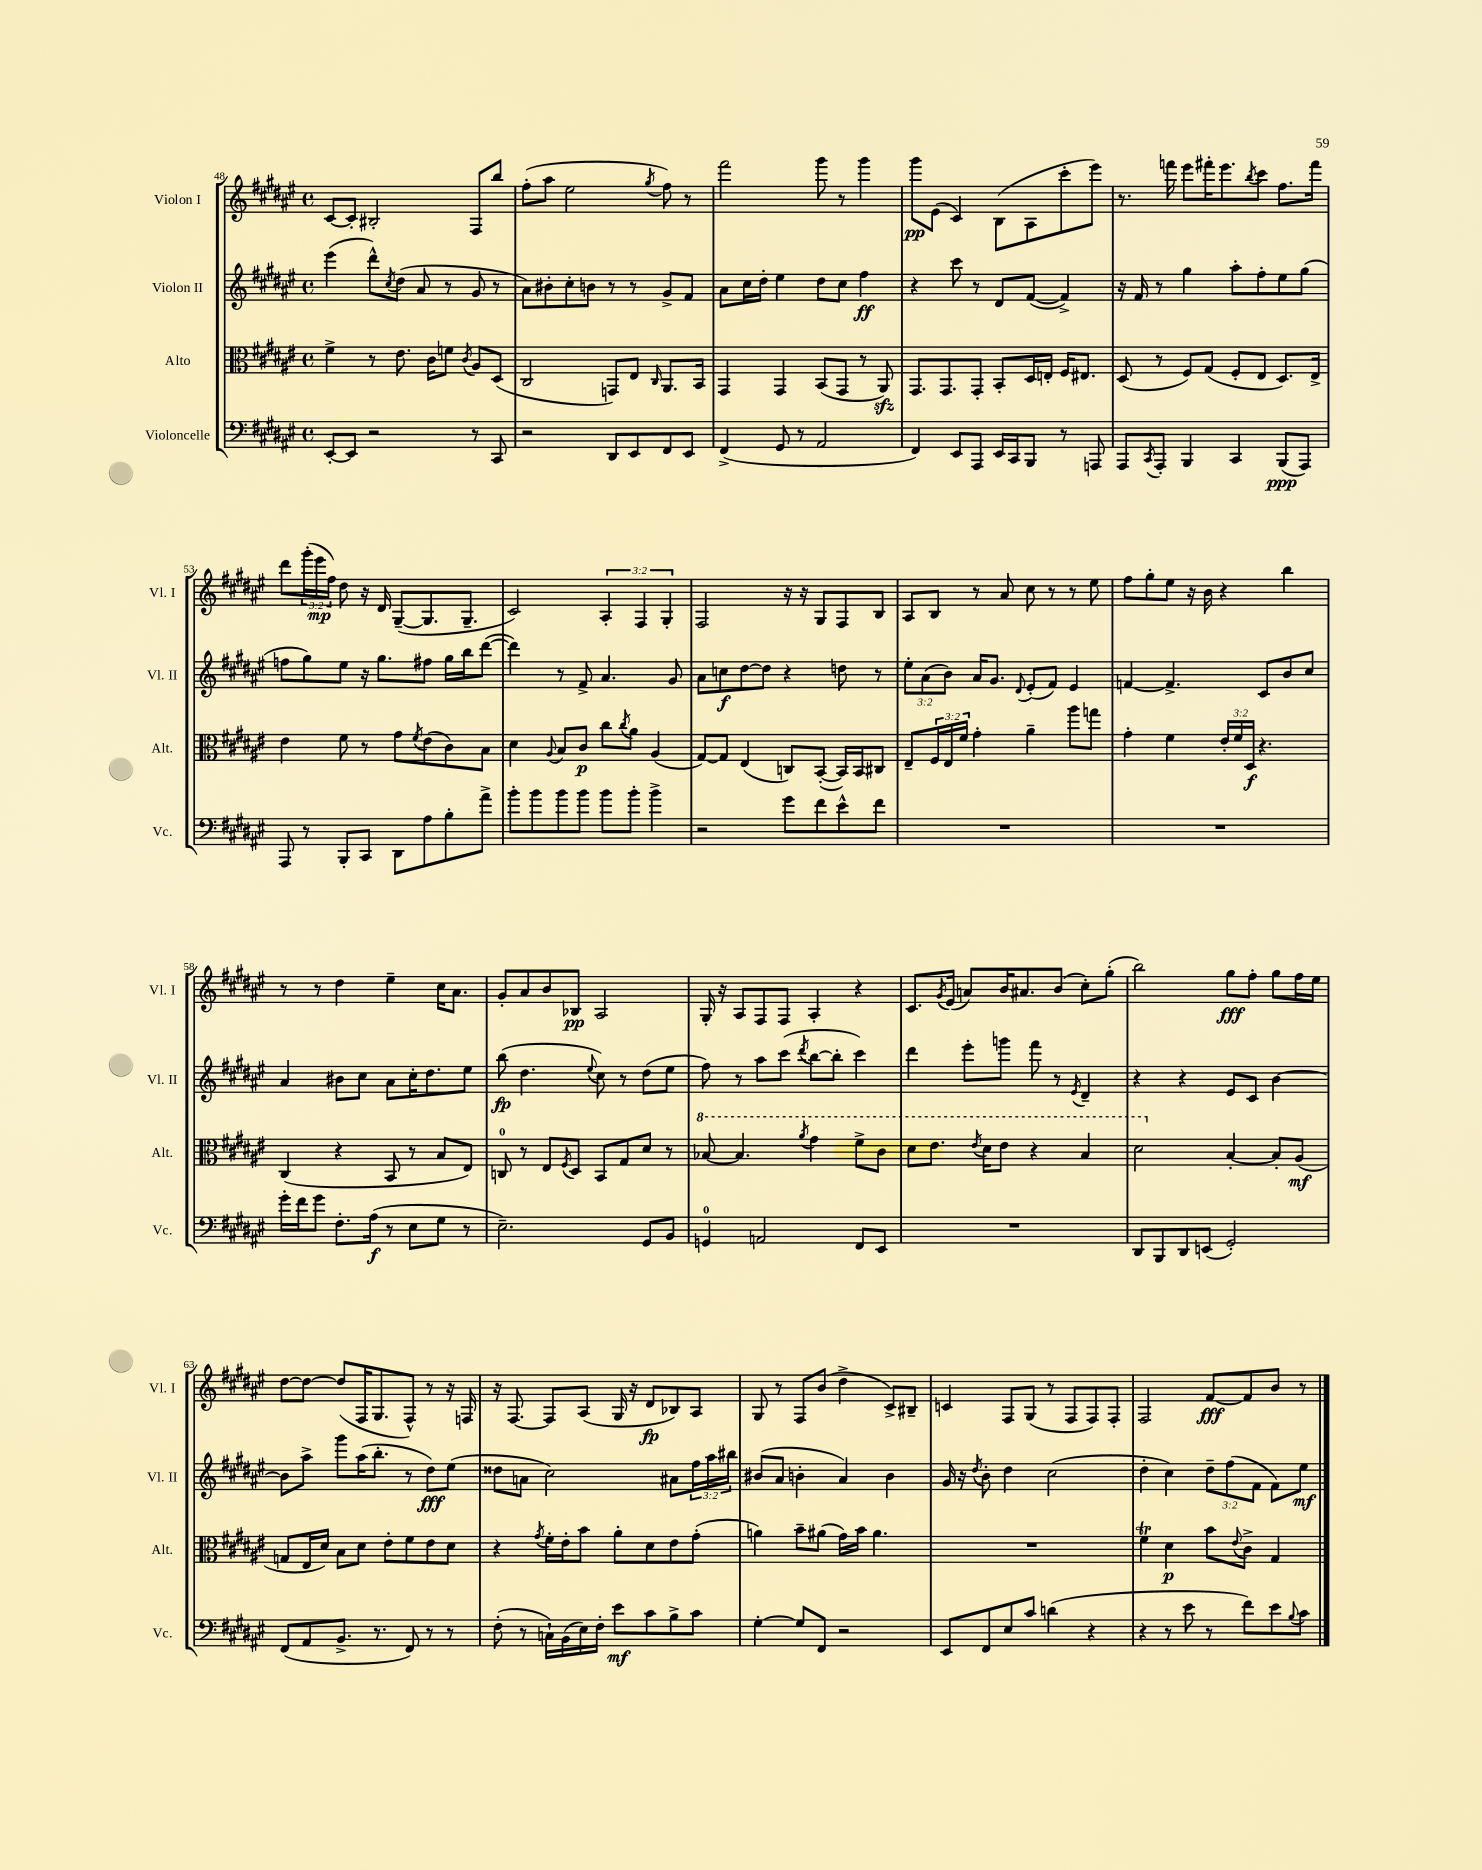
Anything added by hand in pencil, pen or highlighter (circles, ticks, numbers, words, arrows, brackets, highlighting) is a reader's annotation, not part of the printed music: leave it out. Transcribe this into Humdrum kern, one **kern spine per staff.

**kern	**kern	**kern	**kern
*staff4	*staff3	*staff2	*staff1
*clefF4	*clefC3	*clefG2	*clefG2
*k[f#c#g#d#a#e#]	*k[f#c#g#d#a#e#]	*k[f#c#g#d#a#e#]	*k[f#c#g#d#a#e#]
*M4/4	*M4/4	*M4/4	*M4/4
*met(c)	*met(c)	*met(c)	*met(c)
[8EE#'/L	4f#^\	(4eee#\	[8c#/L
8EE#/]J	.	.	8c#'/]J
2r	8r	8ddd#^^\L)	2B#'/
.	.	8qcc#/	.
.	8.e#\	(8dd#\J	.
.	.	8a#/	.
.	16c#\LK	.	.
.	8f\J	8r	.
.	8qc#/	.	.
8r	8A#/L	8g#/	8F#/L
8CC#/	(8D#/J	8r	8bb/J
=	=	=	=
2r	2C#/	8a#\L)	(8ff#'\L
.	.	8b#'\	8aa#\J
.	.	8cc#'\	2ee#\
.	.	8b\J	.
8DD#/L	8GG/L)	8r	.
8EE#/	8E#/J	8r	.
.	16qqC#/	.	8qgg#/
8FF#/	8.AA#/L	8g#^/L	8ff#\)
8EE#/J	.	8f#/J	8r
.	16BB/Jk	.	.
=	=	=	=
(4FF#^/	4GG#/	8a#\L	2fff#\
.	.	16cc#\L	.
.	.	16dd#'\JJ	.
8GG#/	4GG#/	4ee#\	.
8r	.	.	.
2AA#/	(8BB/L	8dd#\L	8ggg#\
.	8GG#/J	8cc#\J	8r
.	8r	4ff#\	4ggg#\
.	8AA#/)	.	.
=	=	=	=
4FF#/)	8.GG#/L	4r	8ggg#\L
.	.	.	(8e#\J
.	8.GG#/	.	.
8EE#/L	.	8ccc#\	4c#/)
8AAA#/J	8GG#'/J	8r	.
16EE#/LL	8BB'/L	8d#/L	(8B\L
16CC#/J	.	.	.
8BBB/J	16D#/L	([8f#/J	8A#\
.	16E'/JJ	.	.
8r	16F#/LK	4f#^/])	8ccc#'\
.	8.E#/J	.	.
8AAA/	.	.	8eee#\J)
=	=	=	=
8AAA#/L	(8D#/	16r	8.r
.	.	16f#/	.
8qCC#/	.	.	.
8AAA#'/J	8r	8r	.
.	.	.	16fff\
4BBB/	8F#/L)	4gg#\	8eee#\L
.	(8G#/J	.	16fff#'\K
.	.	.	8.eee#\
4CC#/	8F#'/L	8aa#'\L	.
.	.	.	8qbb/
.	8E#/J	8ff#'\	8ccc#\J
(8BBB/L	8.D#/L)	8ee#\	8.ff#\L
8AAA#/J)	.	(8gg#\J	.
.	16E#^/Jk	.	16fff#\Jk
=	=	=	=
8AAA#/	4e#\	8ff\L	8ddd#\L
8r	.	8gg#\)	(24ggg#'\L
.	.	.	24eee#\
.	.	.	24ff#\JJ)
8BBB'/L	8f#\	8ee#\J	8dd#\
8CC#/J	8r	16r	16r
.	.	8.gg#\L	16d#/
8DD#\L	8g#\L	.	([8G#~/L
.	8qf#/	.	.
8A#\	(8e#\	8ff#\J	8.G#/]
8B'\	8c#\)	16gg#\LL	.
.	.	16bb\J	8.G#~/J
8a#^\J	8B\J	([8ddd#\J	.
=	=	=	=
8b'\L	4d#\	4ddd#\])	2c#/)
8b\	.	.	.
.	8qqA#/	.	.
8b\	8B/L	8r	.
8b\J	8c#/J	8f#^/	.
8b\L	8cc#\L	4.a#/	6A#'/
.	8qcc#/	.	.
8b'\J	8a#\J	.	.
.	.	.	6F#/
4b^\	(4A#/	.	.
.	.	.	6G#'/
.	.	8g#/	.
=	=	=	=
2r	[8G#/L)	8a#\L	2F#/
.	8G#/]J	8cc\	.
.	(4E#/	[8dd#\	.
.	.	8dd#\]J	.
8g#\L	8C/L)	4r	16r
.	.	.	16r
8f#\	([8BB'/J	.	8G#/L
8e#^^\	16BB/]LL)	8dd\	8F#/
.	16BB/J	.	.
8f#\J	8C#/J	8r	8B/J
=	=	=	=
1r	8E#~/L	12ee#'\L	8A#/L
.	.	(12a#\	.
.	24F#/L	.	8B/J
.	24E#/	12b\J)	.
.	24f#/JJ	.	.
.	4g#'\	16a#/LK	8r
.	.	8.g#/J	.
.	.	.	8a#/
.	.	8qqd#/	.
.	4a#~\	(8e#'/L	8cc#\
.	.	8f#/J)	8r
.	8aa#\L	4e#/	8r
.	8gg\J	.	8ee#\
=	=	=	=
1r	4g#'\	[4f/	8ff#\L
.	.	.	8gg#'\
.	4f#\	4.f^/]	8ee#\J
.	.	.	16r
.	.	.	16b\
.	24e#'/LL	.	4r
.	24f#/	.	.
.	24D#/JJ	.	.
.	4.r	8c#/L	.
.	.	8b/	4bb\
.	.	8cc#/J	.
=	=	=	=
16g#'\LL	(4C#/	4a#/	8r
16f#\J	.	.	.
8g#\J	.	.	8r
8.F#'\L	4r	8b#\L	4dd#\
.	.	8cc#\J	.
(16A#\Jk	.	.	.
8r	8BB/	8a#\L	4ee#~\
8E#\L	8r	16cc#'\K	.
.	.	8.dd#\	.
8G#\J	8B/L	.	16cc#\LK
.	.	.	8.a#\J
8r	8E#/J)	8ee#\J	.
=	=	=	=
2.E#~\)	8C/	(8bb\	8g#'/L
.	8r	4.dd#\	8a#/
.	8E#/L	.	8b/
.	8qF#/	.	.
.	8D#/J	.	8B-/J
.	.	8qqee#/	.
.	8BB/L	8cc#\)	2A#/
.	8G#/	8r	.
8GG#/L	8d#/J	(8dd#\L	.
8BB/J	8r	8ee#\J	.
=	=	=	=
4GG/	[8b-/	8ff#\)	16G#'/
.	.	.	16r
.	4.b-/]	8r	8A#/L
2AA/	.	8aa#\L	8F#/
.	.	(8ccc#\J	8F#/J
.	8qaa#/	8qddd#/	.
.	4gg#\	[8bb\L	4A#'/
.	.	8bb'\]J	.
8FF#/L	8ff#^\L	4ccc#\)	4r
8EE#/J	8cc#\J	.	.
=	=	=	=
1r	8dd#\L	4ddd#\	8.c#/L
.	8.ee#\J	.	.
.	.	.	8qg#/
.	.	.	(16e#/Jk
.	.	8eee#'\L	8a/L)
.	8qee#/	.	.
.	16dd#\LK	.	.
.	8ee#\J	8ggg\J	16b/K
.	.	.	8.a#/
.	4r	8fff#\	.
.	.	8r	(8b/J
.	.	8qe#/	.
.	4b/	4d#~/	8cc#'\L)
.	.	.	(8gg#'\J
=	=	=	=
8DD#/L	2dd#\	4r	2bb\)
8BBB/	.	.	.
8DD#/	.	4r	.
(8EE/J	.	.	.
2GG#'/)	[4B'/	8e#/L	8gg#\L
.	.	8c#/J	8ff#'\J
.	8B'/]L	[4b\	8gg#\L
.	(8A#/J	.	16ff#\L
.	.	.	16ee#\JJ
=	=	=	=
(8FF#/L	8G/L	8b\]L	[8dd#\L
8AA#/	16E#/L	8aa#^\J	8dd#\_J
.	16d#/JJ)	.	.
8.BB^/J	8B\L	8ggg#\L	(8dd#/]L
.	8d#\J	(16aa#\K	16F#/K
8.r	.	8.bb'\J	8.G#/
.	8e#'\L	.	.
8FF#/)	8f#\	8r	8F#^^/J)
8r	8e#\	8dd#\L)	8r
8r	8d#\J	(8ee#\J	16r
.	.	.	16F/
=	=	=	=
(8F#'\	4r	8dd##\L	16r
.	.	.	[8.F#/
8r	.	8a\J	.
.	8qg#/	.	.
16C`\LL)	16f#'\LL	2cc#\)	8F#/]L
(16BB\	16e#'\J	.	.
16E#\)	8b\J	.	(8A#/J
16F#'\JJ	.	.	.
8e#\L	8a#'\L	.	16G#/
.	.	.	16r
8c#\	8d#\	.	8d#/L
8B^\	8e#\	8a#\L	8B-/)
8c#\J	(8g#'\J	24ff#\L	8A#/J
.	.	24aa#\	.
.	.	24bb#\JJ	.
=	=	=	=
[4G#'\	4a\)	(8b#/L	8G#/
.	.	8a#/J	8r
8G#/]L	8b~\L	4b'\	8F#/L
8FF#/J	(8a#\J	.	(8b/J
2r	16g#\LL)	4a#/)	4dd#^\
.	16b\JJ	.	.
.	4.a#\	.	.
.	.	4b\	8c#^/L)
.	.	.	8B#~/J
=	=	=	=
8EE#/L	1r	16g#/	4c/
.	.	16r	.
.	.	8qdd#/	.
8FF#/	.	8b'\	.
8E#/	.	4dd#\	8F#/L
8c#/J	.	.	(8G#/J
(4d\	.	(2cc#\	8r
.	.	.	8F#/L
4r	.	.	8F#/)
.	.	.	8F#'/J
=	=	=	=
4r	4f#\	4dd#'\	2F#/
8r	4d#\	4cc#\)	.
8e#\	.	.	.
8r	8b\L	12dd#~\L	[8f#/L
.	.	(12ff#\	.
.	8qqe#/	.	.
8f#\L)	8c#^\J	.	8f#/]
.	.	12f#\J	.
8e#\	4G#/	8f#\L)	8b/J
8qqB/	.	.	.
8c#\J	.	8ee#\J	8r
==	==	==	==
*-	*-	*-	*-
